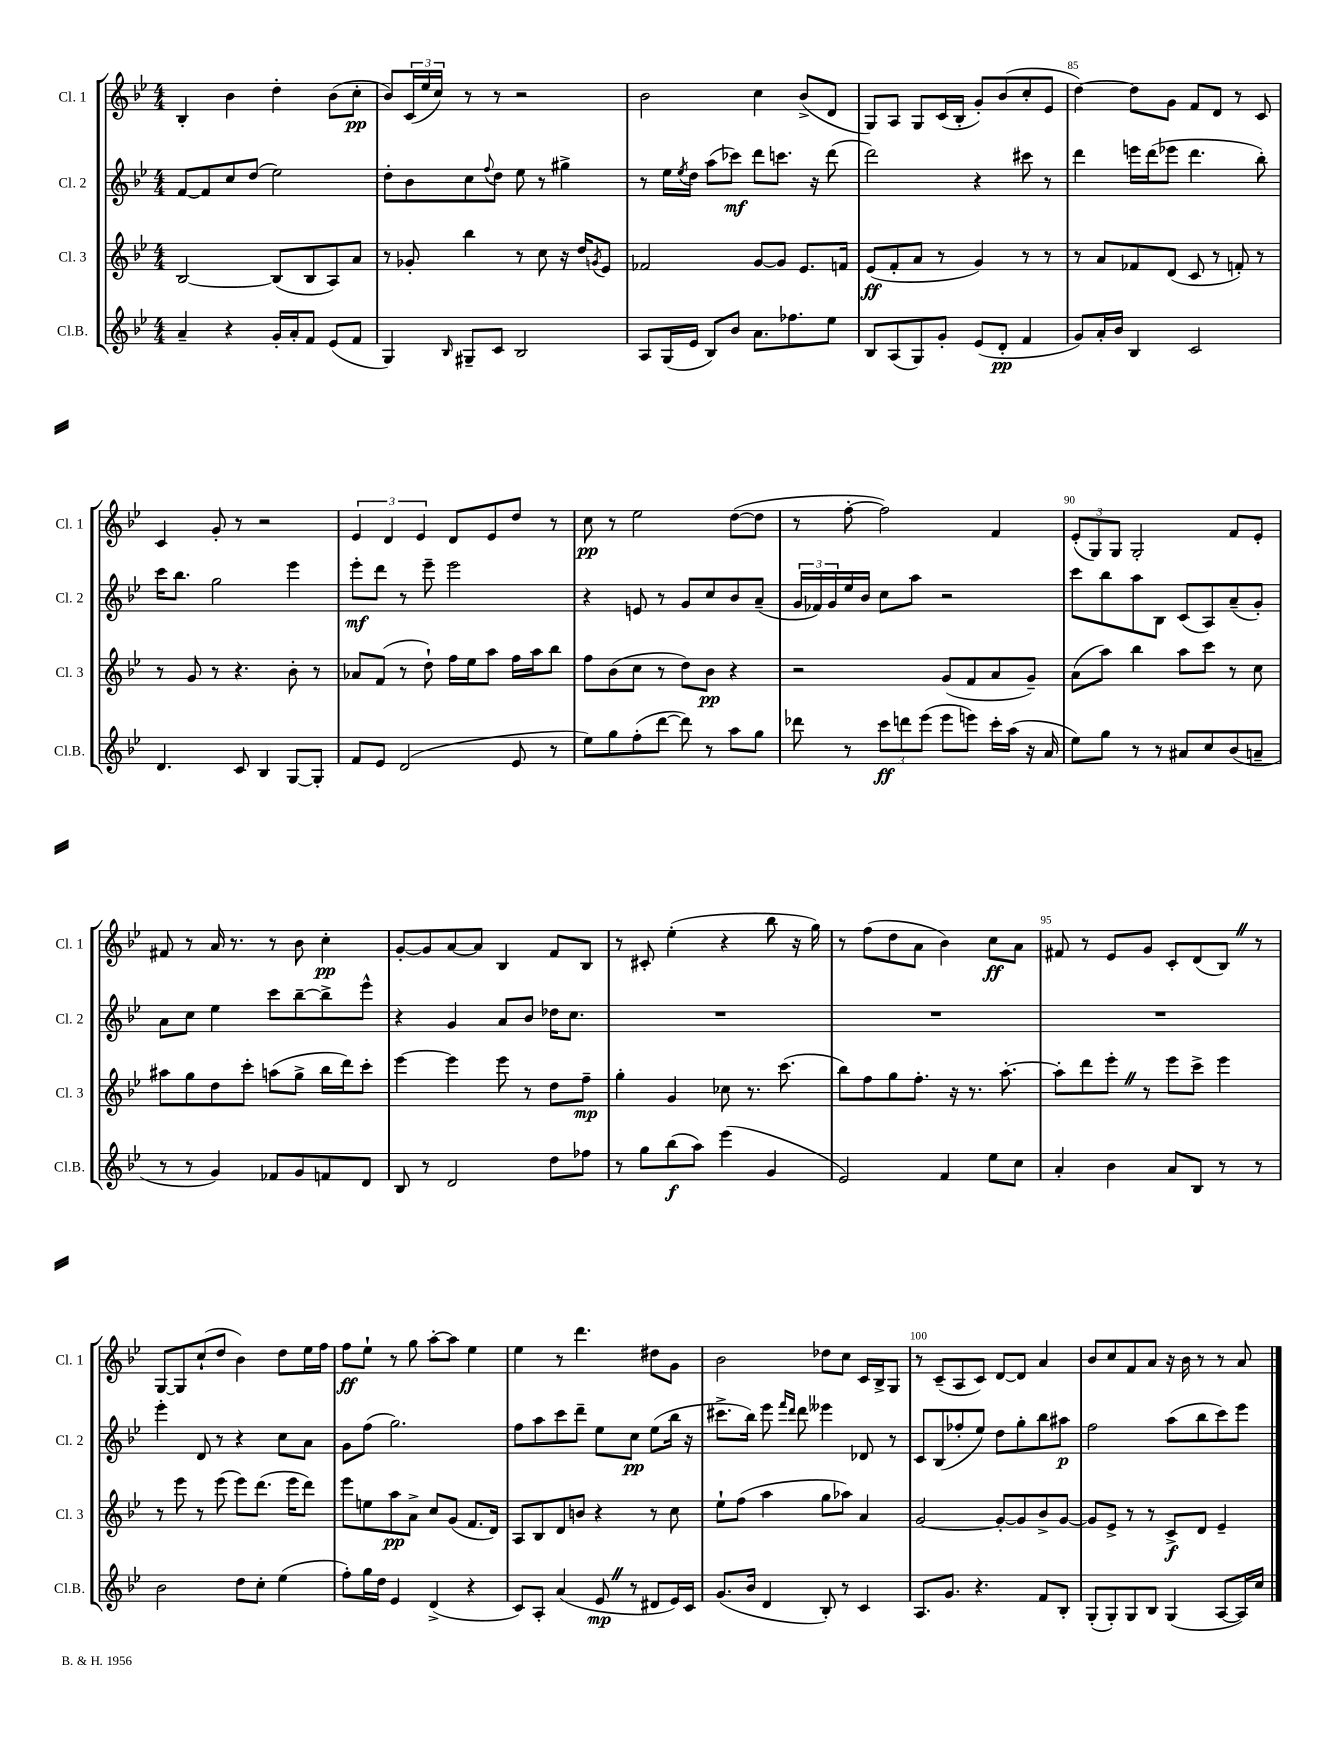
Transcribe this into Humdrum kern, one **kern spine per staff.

**kern	**dynam	**kern	**dynam	**kern	**dynam	**kern	**dynam
*part4	*part4	*part3	*part3	*part2	*part2	*part1	*part1
*staff4	*staff4	*staff3	*staff3	*staff2	*staff2	*staff1	*staff1
*I"Cl.B.	*	*I"Cl. 3	*	*I"Cl. 2	*	*I"Cl. 1	*
*I'Cl.B.	*	*I'Cl. 3	*	*I'Cl. 2	*	*I'Cl. 1	*
*clefG2	*	*clefG2	*	*clefG2	*	*clefG2	*
*k[b-e-]	*	*k[b-e-]	*	*k[b-e-]	*	*k[b-e-]	*
*M4/4	*	*M4/4	*	*M4/4	*	*M4/4	*
=81	=81	=81	=81	=81	=81	=81	=81
4a~/	.	[2B-/	.	[8f/L	.	4B-'/	.
.	.	.	.	8f/]	.	.	.
4r	.	.	.	8cc/	.	4b-\	.
.	.	.	.	(8dd/J	.	.	.
16g'/LL	.	(8B-/L]	.	2ee-\)	.	4dd'\	.
16a'/J	.	.	.	.	.	.	.
8f/J	.	8B-/	.	.	.	.	.
(8e-/L	.	8A/)	.	.	.	(8b-\L	.
8f/J	.	8a/J	.	.	.	8cc'\J	pp
=82	=82	=82	=82	=82	=82	=82	=82
4G/)	.	8r	.	8dd'\L	.	8b-/L)	.
.	.	8g-X'/	.	8b-\	.	(24c/L	.
.	.	.	.	.	.	24ee-/	.
.	.	.	.	.	.	24cc/JJ)	.
16qqB-/	.	.	.	.	.	.	.
8G#X~/L	.	4bb-\	.	8cc\	.	8r	.
.	.	.	.	8qqff/	.	.	.
8c/J	.	.	.	8dd\J	.	8r	.
2B-/	.	8r	.	8ee-\	.	2r	.
.	.	8cc\	.	8r	.	.	.
.	.	16r	.	4gg#X^\	.	.	.
.	.	16dd/KL	.	.	.	.	.
.	.	8qgn/	.	.	.	.	.
.	.	8e-/J	.	.	.	.	.
=83	=83	=83	=83	=83	=83	=83	=83
8A/L	.	2f-X/	.	8r	.	2b-\	.
(16G/L	.	.	.	16ee-\LL	.	.	.
.	.	.	.	8qee-/	.	.	.
16e-/JJ	.	.	.	16dd\JJ	.	.	.
8B-/L)	.	.	.	(8aa\L	.	.	.
8b-/J	.	.	.	8ccc-X\J)	mf	.	.
8.a\L	.	[8g/L	.	8ddd\L	.	4cc\	.
.	.	8g/J]	.	8.cccn\J	.	.	.
8.ff-X\	.	.	.	.	.	.	.
.	.	8.e-/L	.	.	.	(8b-^/L	.
.	.	.	.	16r	.	.	.
8ee-\J	.	.	.	(8ddd\	.	8d/J	.
.	.	16fn/Jk	.	.	.	.	.
=84	=84	=84	=84	=84	=84	=84	=84
8B-/L	.	(8e-/L	ff	2ddd\)	.	8G/L)	.
(8A/	.	8f'/	.	.	.	8A/J	.
8G/)	.	8a/J	.	.	.	8G/L	.
8g'/J	.	8r	.	.	.	(16c/L	.
.	.	.	.	.	.	16B-'/JJ	.
(8e-/L	.	4g/)	.	4r	.	8g'/L)	.
8d'/J	pp	.	.	.	.	(8b-/	.
4f/	.	8r	.	8ccc#X\	.	8cc'/	.
.	.	8r	.	8r	.	8e-/J	.
=85	=85	=85	=85	=85	=85	=85	=85
8g/L)	.	8r	.	4ddd\	.	[4dd\)	.
16a'/L	.	8a/L	.	.	.	.	.
16b-/JJ	.	.	.	.	.	.	.
4B-/	.	8f-X/	.	16eeen\LL	.	8dd\L]	.
.	.	.	.	(16ddd\J	.	.	.
.	.	(8d/J	.	8eee-X\J	.	8g\J	.
2c/	.	8c/	.	4.ddd\	.	8f/L	.
.	.	8r	.	.	.	8d/J	.
.	.	8fn'/)	.	.	.	8r	.
.	.	8r	.	8bb-'\)	.	8c/	.
!!LO:LB:g=z
=86	=86	=86	=86	=86	=86	=86	=86
4.d/	.	8r	.	16ccc\KL	.	4c/	.
.	.	.	.	8.bb-\J	.	.	.
.	.	8g/	.	.	.	.	.
.	.	8r	.	2gg\	.	8g'/	.
8c/	.	4.r	.	.	.	8r	.
4B-/	.	.	.	.	.	2r	.
[8G/L	.	8b-'\	.	4eee-\	.	.	.
8G'/J]	.	8r	.	.	.	.	.
=87	=87	=87	=87	=87	=87	=87	=87
8f/L	.	8a-X/L	.	8eee-'\L	mf	6e-/	.
8e-/J	.	(8f/J	.	8ddd\J	.	.	.
.	.	.	.	.	.	6d/	.
(2d/	.	8r	.	8r	.	.	.
.	.	.	.	.	.	6e-/	.
.	.	8dd`\)	.	8eee-~\	.	.	.
.	.	16ff\LL	.	2eee-\	.	8d/L	.
.	.	16ee-\J	.	.	.	.	.
.	.	8aa\J	.	.	.	8e-/	.
8e-/	.	16ff\LL	.	.	.	8dd/J	.
.	.	16aa\J	.	.	.	.	.
8r	.	8bb-\J	.	.	.	8r	.
=88	=88	=88	=88	=88	=88	=88	=88
8ee-\L)	.	8ff\L	.	4r	.	8cc\	pp
8gg\	.	(8b-\	.	.	.	8r	.
(8ff'\	.	8cc\J	.	8en/	.	2ee-\	.
[8ddd\J	.	8r	.	8r	.	.	.
8ddd\])	.	8dd\L)	.	8g/L	.	.	.
8r	.	8b-\J	pp	8cc/	.	.	.
8aa\L	.	4r	.	8b-/	.	([8dd\L	.
8gg\J	.	.	.	(8a~/J	.	8dd\J]	.
=89	=89	=89	=89	=89	=89	=89	=89
8ddd-X\	.	2r	.	24g/LL	.	8r	.
.	.	.	.	24f-X/)	.	.	.
.	.	.	.	24g/	.	.	.
8r	.	.	.	16ee-/	.	[8ff'\	.
.	.	.	.	16b-/JJ	.	.	.
12ccc\L	ff	.	.	8cc\L	.	2ff\])	.
12dddn\	.	.	.	.	.	.	.
.	.	.	.	8aa\J	.	.	.
(12eee-\J	.	.	.	.	.	.	.
8eee-\L	.	(8g/L	.	2r	.	.	.
8eeen\J)	.	8f/	.	.	.	.	.
16ccc'\LL	.	8a/	.	.	.	4f/	.
(16aa\JJ	.	.	.	.	.	.	.
16r	.	8g~/J)	.	.	.	.	.
16a/	.	.	.	.	.	.	.
=90	=90	=90	=90	=90	=90	=90	=90
8ee-\L)	.	(8a\L	.	8ccc\L	.	(12e-'/L	.
.	.	.	.	.	.	12G/)	.
8gg\J	.	8aa\J)	.	8bb-\	.	.	.
.	.	.	.	.	.	12G/J	.
8r	.	4bb-\	.	8aa\	.	2G'/	.
8r	.	.	.	8B-\J	.	.	.
8a#X/L	.	8aa\L	.	(8c/L	.	.	.
8cc/	.	8ccc\J	.	8A/)	.	.	.
(8b-/	.	8r	.	(8a~/	.	8f/L	.
8an~/J	.	8cc\	.	8g'/J)	.	8e-'/J	.
!!LO:LB:g=z
=91	=91	=91	=91	=91	=91	=91	=91
8r	.	8aa#X\L	.	8a\L	.	8f#X/	.
8r	.	8gg\	.	8cc\J	.	8r	.
4g/)	.	8dd\	.	4ee-\	.	16a/	.
.	.	.	.	.	.	8.r	.
.	.	8ccc'\J	.	.	.	.	.
8f-X/L	.	(8aan\L	.	8ccc\L	.	8r	.
8g/	.	8gg^\J	.	[8bb-~\	.	8b-\	.
8fn/	.	16bb-\LL	.	8bb-^\]	.	4cc'\	pp
.	.	16ddd\J)	.	.	.	.	.
8d/J	.	8ccc'\J	.	8eee-^^\J	.	.	.
=92	=92	=92	=92	=92	=92	=92	=92
8B-/	.	[4eee-\	.	4r	.	[8g'/L	.
8r	.	.	.	.	.	8g/]	.
2d/	.	4eee-\]	.	4g/	.	[8a/	.
.	.	.	.	.	.	8a/J]	.
.	.	8eee-\	.	8a/L	.	4B-/	.
.	.	8r	.	8b-/J	.	.	.
8dd\L	.	8dd\L	.	16dd-X\KL	.	8f/L	.
.	.	.	.	8.cc\J	.	.	.
8ff-X\J	.	8ff~\J	mp	.	.	8B-/J	.
=93	=93	=93	=93	=93	=93	=93	=93
8r	.	4gg'\	.	1r	.	8r	.
8gg\L	.	.	.	.	.	8c#X'/	.
(8bb-\	f	4g/	.	.	.	(4ee-'\	.
8aa\J)	.	.	.	.	.	.	.
(4eee-\	.	8cc-X\	.	.	.	4r	.
.	.	8.r	.	.	.	.	.
4g/	.	.	.	.	.	8bb-\	.
.	.	(8.ccc\	.	.	.	.	.
.	.	.	.	.	.	16r	.
.	.	.	.	.	.	16gg\)	.
=94	=94	=94	=94	=94	=94	=94	=94
2e-/)	.	8bb-\L)	.	1r	.	8r	.
.	.	8ff\	.	.	.	(8ff\L	.
.	.	8gg\	.	.	.	8dd\	.
.	.	8.ff'\J	.	.	.	8a\J	.
4f/	.	.	.	.	.	4b-\)	.
.	.	16r	.	.	.	.	.
.	.	8.r	.	.	.	.	.
8ee-\L	.	.	.	.	.	8cc\L	ff
.	.	[8.aa'\	.	.	.	.	.
8cc\J	.	.	.	.	.	8a\J	.
=95	=95	=95	=95	=95	=95	=95	=95
4a'/	.	8aa'\L]	.	1r	.	8f#X/	.
.	.	8ddd\	.	.	.	8r	.
4b-\	.	8eee-'Z\J	.	.	.	8e-/L	.
.	.	8r	.	.	.	8g/J	.
8a/L	.	8eee-\L	.	.	.	8c'/L	.
8B-/J	.	8ccc^\J	.	.	.	(8d/	.
8r	.	4eee-\	.	.	.	8B-Z/J)	.
8r	.	.	.	.	.	8r	.
!!LO:LB:g=z
=96	=96	=96	=96	=96	=96	=96	=96
2b-\	.	8r	.	4eee-'\	.	[8G/L	.
.	.	8eee-\	.	.	.	8G/]	.
.	.	8r	.	8d/	.	(8cc`/	.
.	.	(8eee-\	.	8r	.	8dd/J	.
8dd\L	.	8eee-\L)	.	4r	.	4b-\)	.
8cc'\J	.	(8.ddd\J	.	.	.	.	.
(4ee-\	.	.	.	8cc\L	.	8dd\L	.
.	.	16eee-\KL	.	.	.	.	.
.	.	8ddd\J)	.	8a\J	.	16ee-\L	.
.	.	.	.	.	.	16ff\JJ	.
=97	=97	=97	=97	=97	=97	=97	=97
8ff'\L)	.	8eee-\L	.	8g\L	.	8ff\L	ff
16gg\L	.	8een\	.	(8ff\J	.	8ee-`\J	.
16dd\JJ	.	.	.	.	.	.	.
4e-/	.	8aa\	pp	2.gg\)	.	8r	.
.	.	8a^\J	.	.	.	8gg\	.
(4d^/	.	8cc/L	.	.	.	[8aa'\L	.
.	.	(8g/J	.	.	.	8aa\J]	.
4r	.	8.f/L	.	.	.	4ee-\	.
.	.	16d/Jk)	.	.	.	.	.
=98	=98	=98	=98	=98	=98	=98	=98
8c/L)	.	8A/L	.	8ff\L	.	4ee-\	.
8A'/J	.	8B-/	.	8aa\	.	.	.
(4a/	.	8d/	.	8ccc\	.	8r	.
.	.	8bn/J	.	8ddd~\J	.	4.ddd\	.
8e-Z/	mp	4r	.	8ee-\L	.	.	.
8r	.	.	.	8cc\J	pp	.	.
8d#X/L	.	8r	.	(8ee-\L	.	8dd#X\L	.
16e-/L)	.	8cc\	.	16bb-\Jk	.	8g\J	.
16c/JJ	.	.	.	16r	.	.	.
=99	=99	=99	=99	=99	=99	=99	=99
(8.g/L	.	8ee-`\L	.	8.ccc#X^\L	.	2b-\	.
.	.	(8ff\J	.	.	.	.	.
16b-/Jk	.	.	.	16bb-\Jk)	.	.	.
4d/	.	4aa\	.	8eee-\	.	.	.
.	.	.	.	16qqfff/LL	.	.	.
.	.	.	.	16qqddd/JJ	.	.	.
.	.	.	.	8ddd\	.	.	.
8B-'/)	.	8gg\L	.	4eee--X\	.	8dd-X\L	.
8r	.	8aa-X\J)	.	.	.	8cc\J	.
4c/	.	4a/	.	8d-X/	.	16c/LL	.
.	.	.	.	.	.	16B-^/J	.
.	.	.	.	8r	.	8G/J	.
=100	=100	=100	=100	=100	=100	=100	=100
8.A/L	.	[2g/	.	8c/L	.	8r	.
.	.	.	.	(8B-/	.	(8c~/L	.
8.g/J	.	.	.	.	.	.	.
.	.	.	.	8ff-X'/	.	8A/	.
4.r	.	.	.	8ee-/J)	.	8c/J)	.
.	.	8g'/L_	.	8dd\L	.	[8d/L	.
.	.	8g/]	.	8gg'\	.	8d/J]	.
8f/L	.	8b-^/	.	8bb-\	.	4a/	.
8B-'/J	.	[8g/J	.	8aa#X\J	p	.	.
=101	=101	=101	=101	=101	=101	=101	=101
(8G'/L	.	8g/L]	.	2ff\	.	8b-/L	.
8G'/)	.	8e-^/J	.	.	.	8cc/	.
8G/	.	8r	.	.	.	8f/	.
8B-/J	.	8r	.	.	.	8a/J	.
(4G/	.	8c^/L	f	(8aa\L	.	16r	.
.	.	.	.	.	.	16b-\	.
.	.	8d/J	.	8bb-\	.	8r	.
[8A/L	.	4e-~/	.	8ccc\)	.	8r	.
16A/L])	.	.	.	8eee-\J	.	8a/	.
16cc/JJ	.	.	.	.	.	.	.
==	==	==	==	==	==	==	==
*-	*-	*-	*-	*-	*-	*-	*-
